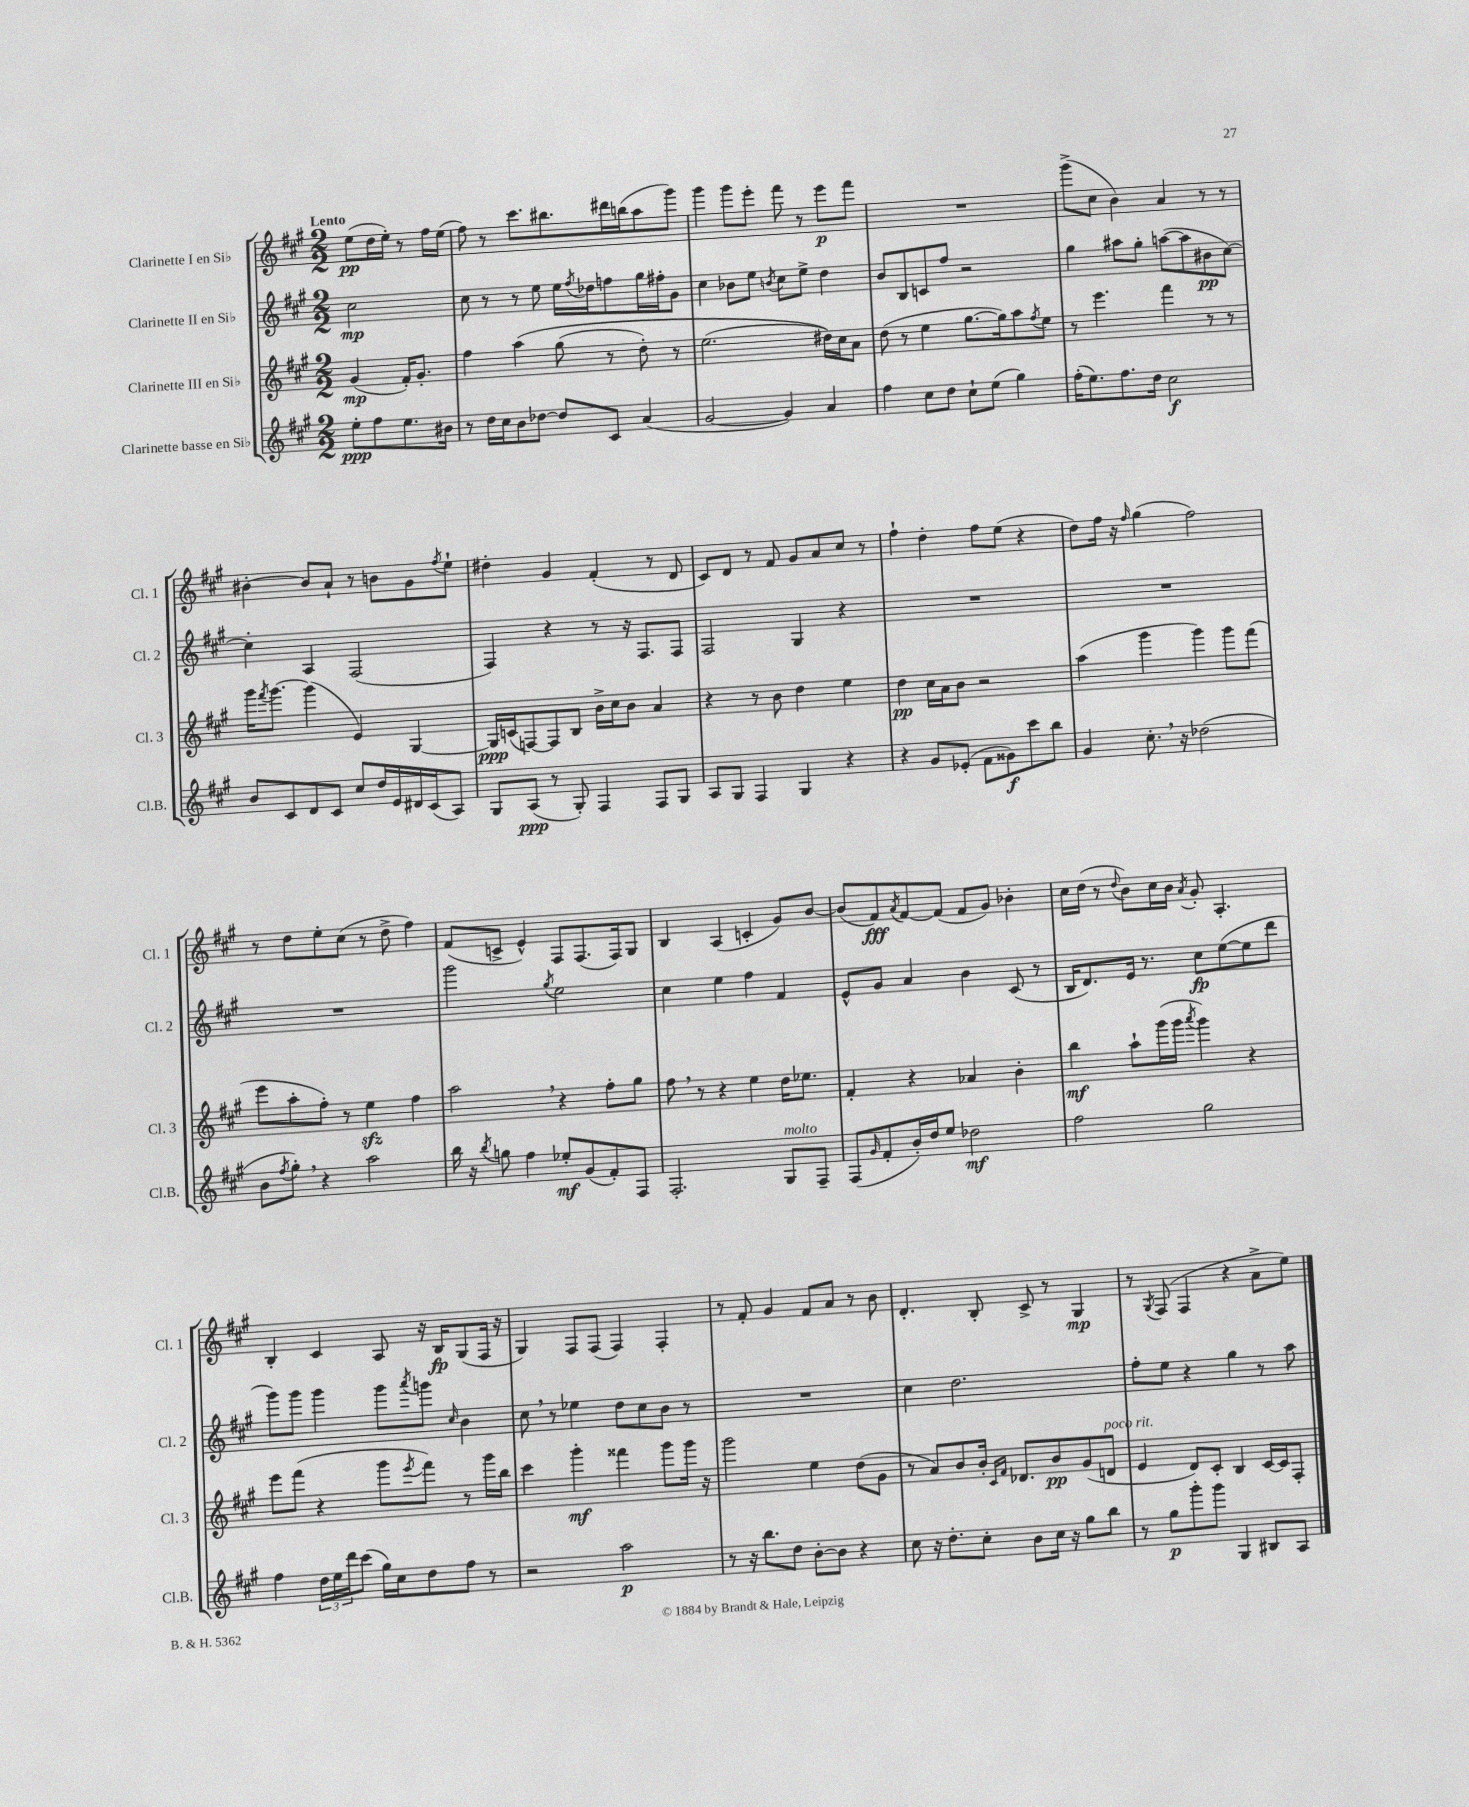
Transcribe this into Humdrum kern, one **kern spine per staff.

**kern	**kern	**kern	**kern
*staff4	*staff3	*staff2	*staff1
*clefG2	*clefG2	*clefG2	*clefG2
*k[f#c#g#]	*k[f#c#g#]	*k[f#c#g#]	*k[f#c#g#]
*M2/2	*M2/2	*M2/2	*M2/2
8ee'	(4g#	2cc#	(8ee
8ff#	.	.	16dd
.	.	.	16ee')
8.ee	16f#')	.	8r
.	8.g#'	.	.
.	.	.	16ff#
16b#	.	.	(16ee
=	=	=	=
8r	4ff#	8cc#	8ff#)
16dd	.	8r	8r
16cc#	.	.	.
8b	&(4aa	8r	8.ccc#
[8dd-	.	8ee	.
.	.	.	8.bb#
8dd-]	(8gg#	16ee	.
.	.	8qff#	.
.	.	16dd-	.
8c#	8r	8ff	16ddd#
.	.	.	(16bb
(4a	8dd')	16gg#	8aa
.	.	16ff#'	.
.	8r	8g#	8ggg#)
=	=	=	=
[2g#	(2.ee	4cc#	4ggg#
.	.	8b-	8ggg#
.	.	8ee	8eee'
.	.	8qb	.
4g#])	.	8cc#	8fff#
.	.	8ee^	8r
4a	16dd#)&)	4dd	8eee
.	16cc#	.	.
.	8a	.	8fff#
=	=	=	=
4ff#	(8dd	8b	1r
.	8r	8B	.
8cc#	4ee	8c	.
8dd	.	8ff#	.
8cc#`	[8.gg#	2r	.
(8ee	.	.	.
.	16gg#])	.	.
4gg#)	8aa	.	.
.	8qff#	.	.
.	8ee	.	.
=	=	=	=
(16ff#'	8r	4gg#	(8ggg#^
8.ee)	.	.	.
.	4.eee	.	8cc#
8.ff#	.	8aa#	4b)
.	.	8gg#'	.
16dd	.	.	.
2cc#	4fff#	([8aa	4a
.	.	8aa]	.
.	8r	8b#	8r
.	8r	[8cc#)	8r
=	=	=	=
8b	16ggg#	4cc#']	[4b#'
.	8qfff#	.	.
.	[8.ggg#	.	.
8c#	.	.	.
8d	(4ggg#]	4A	8b#]
8c#	.	.	8a`
8cc#	4e)	(2F#	8r
16dd	.	.	8b
16e	.	.	.
16d#	[4G#	.	8g#
(16c#	.	.	.
.	.	.	8qff#
8A)	.	.	8ee`
=	=	=	=
8G#	16G#]	4F#)	4dd#'
.	(16c	.	.
(8A	[8F)	.	.
8r	8F]	4r	4g#
8G#')	8B	.	.
4F#	16b^	8r	(4f#'
.	16cc#	.	.
.	8b	16r	.
.	.	8.F#	.
8F#	4a	.	8r
8G#	.	8F#	8d
=	=	=	=
8A	4r	2F#	8c#)
8G#	.	.	8d
4F#	8r	.	8r
.	8b	.	8f#
4G#	4dd	4G#	8g#
.	.	.	8a
4r	4ee	4r	8cc#
.	.	.	8r
=	=	=	=
4r	4dd	1r	4ff#`
8g#	16cc#	.	4dd'
.	16a	.	.
(8e-'	8b	.	.
8f#	2r	.	8ff#
8g##)	.	.	(8ee
8ccc#	.	.	4r
8bb	.	.	.
=	=	=	=
4g#	(4aa	1r	8dd)
.	.	.	16ff#
.	.	.	16r
.	.	.	16qqff#
8.cc#'	4ggg#	.	(4gg#
16r	.	.	.
(2dd-	4ggg#)	.	2ff#)
.	8ggg#	.	.
.	(8fff#	.	.
=	=	=	=
8b	8eee	1r	8r
8qff#	.	.	.
8gg#')	8aa'	.	8dd
4r	8ff#')	.	8ee'
.	8r	.	(8cc#
2aa	4ee	.	8r
.	.	.	8dd^
.	4ff#	.	4ff#)
=	=	=	=
16bb	2aa	2ggg#	(8f#
16r	.	.	.
8qbb	.	.	.
8gg	.	.	8c^
4ff#	.	.	4e^^)
.	.	8qgg#	.
8ee-'	4r	2ee	8F#
(8g#	.	.	(8.F#
8f#')	8ff#'	.	.
.	.	.	16F#)
8F#	8gg#	.	8G#
=	=	=	=
2.F#'	8ff#	4cc#	4B
.	8r	.	.
.	4r	4ee	(4A
.	4ee	4ff#	4c'
8G#	16dd	4f#	8g#)
.	8.ee-	.	.
8F#~	.	.	[8b
=	=	=	=
(8F#	4f#'	8e^^	(8b]
16qqg#	.	.	.
8f#'	.	8g#	8f#)
.	.	.	8qa
16b')	4r	4a	[8f#
16dd	.	.	.
8ee	.	.	(8f#]
2dd-	4a-	4b	8f#
.	.	.	8g#)
.	4b'	(8c#	4b-'
.	.	8r	.
=	=	=	=
2ff#	4bb	16B	16cc#
.	.	8.d)	(16dd
.	.	.	8r
.	.	.	8qqdd
.	8aa`	16e	8b)
.	.	8.r	.
.	(16ggg#	.	16cc#
.	16ggg#	.	16b
.	8qaaa	.	8qa
2gg#	4ggg#)	8cc#	8g#'
.	.	([8ee	4.A'
.	4r	8ee]	.
.	.	8ddd	.
=	=	=	=
4ff#	8eee	8ggg#)	4B'
.	(8fff#	8ggg#	.
24dd	4r	4ggg#	4c#
24ee	.	.	.
24ddd	.	.	.
(8ccc#	.	.	.
16gg#)	8ggg#	8ggg#	8A
16cc#	.	.	.
.	8qeee	8qaaa	.
8dd	8fff#)	8ggg	16r
.	.	.	16B
.	.	16qqcc#	.
8ff#	8r	4b	(8G#
8r	16ggg#	.	16F#
.	16bb	.	16r
=	=	=	=
2r	4ccc#	8cc#	4G#)
.	.	8r	.
.	4ggg#'	4ee-	8F#
.	.	.	(8F#
2aa	4fff##	8dd	4F#)
.	.	8cc#	.
.	8ggg#	8b	4F#'
.	16ggg#	8r	.
.	16r	.	.
=	=	=	=
8r	2ggg#	1r	8r
16r	.	.	8f#'
8.bb	.	.	.
.	.	.	4g#
8dd	.	.	.
[8b'	4ee	.	8f#
8b]	.	.	8a
4r	(8dd	.	8r
.	8g#	.	8b
=	=	=	=
8cc#	8r	4cc#	4.d'
16r	8a)	.	.
8.dd'	.	.	.
.	8b	2.dd	.
8cc#'	16b'	.	8B'
.	16qqc#	.	.
.	16qqf#	.	.
.	8.d-	.	.
8b	.	.	8c#^
16cc#	8b	.	8r
16r	.	.	.
8gg#	(8g#	.	4G#
8bb	8d	.	.
=	=	=	=
8r	4e	8ff#'	8r
.	.	.	8qG#
8gg#	.	8ee	(8F#
8ggg#'	8d)	4r	4F#
8ggg#	8c#'	.	.
4G#	4B	4gg#	4r
8B#	[16c#	8r	8a^
.	16c#]	.	.
8A	8F#'	8aa	8ee)
==	==	==	==
*-	*-	*-	*-
